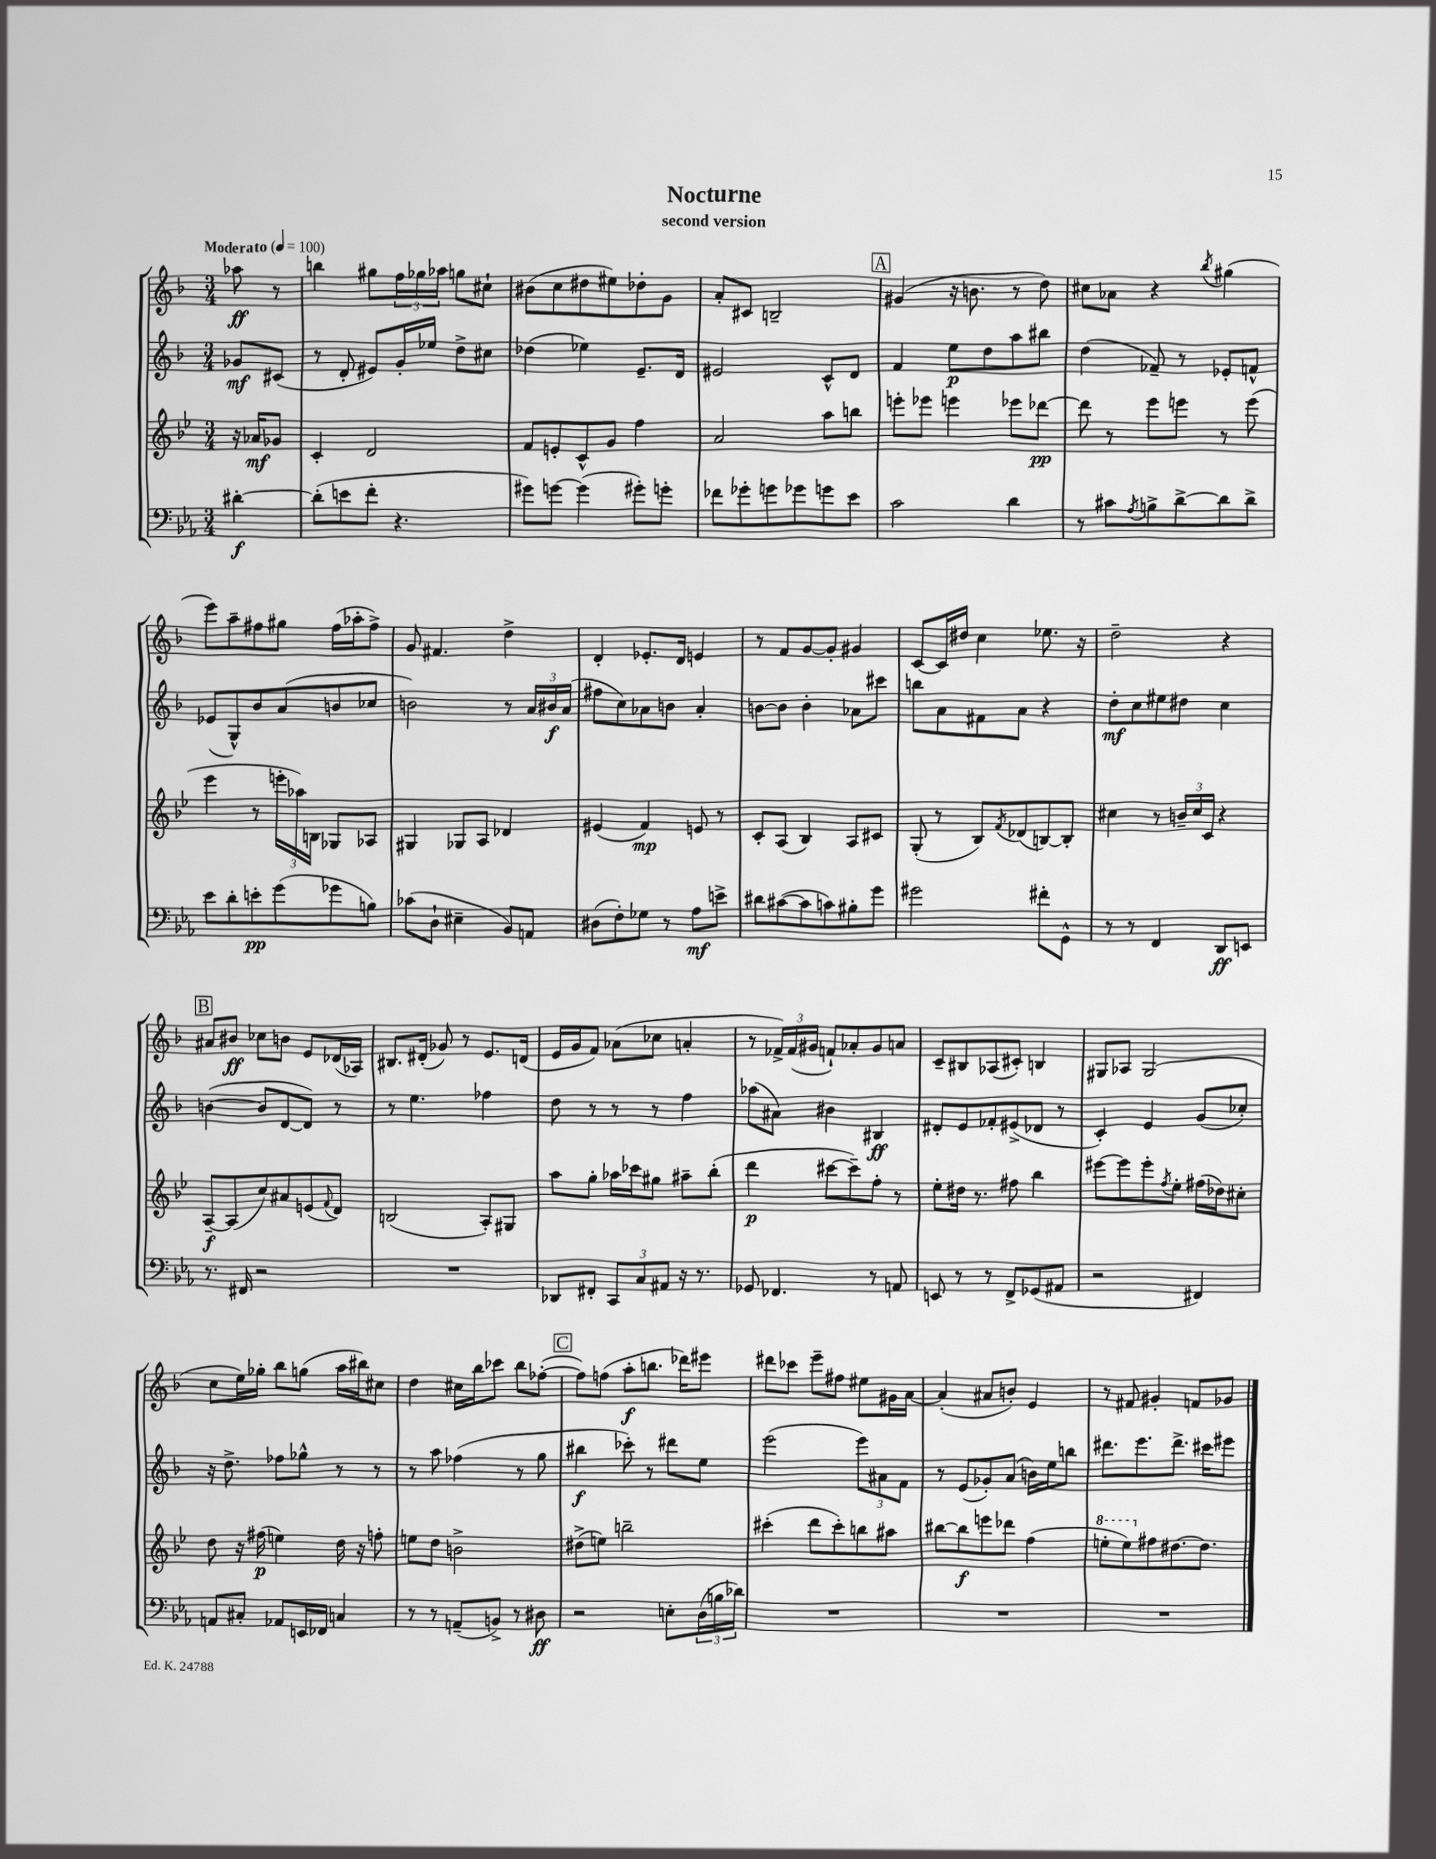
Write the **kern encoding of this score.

**kern	**kern	**kern	**kern
*staff4	*staff3	*staff2	*staff1
*clefF4	*clefG2	*clefG2	*clefG2
*k[b-e-a-]	*k[b-e-]	*k[b-]	*k[b-]
*M3/4	*M3/4	*M3/4	*M3/4
*MM100	*MM100	*MM100	*MM100
[4d#'\	16r	8g-/L	8aa-\
.	16a-/LK	.	.
.	8g-/J	(8c#/J	8r
=	=	=	=
(8d#'\]L	4c'/	8r	4bb\
8e\	.	8d'/	.
8f'\J	2d/	8e#/L)	8gg#\L
4.r	.	16g'/L	24ff\L
.	.	.	24gg-\
.	.	16ee-/JJ	.
.	.	.	24aa-\JJ
.	.	8dd^\L	8gg\L
.	.	8cc#\J	8cc#`\J
=	=	=	=
8g#\L)	8f/L	(4dd-\	(8b#\L
[8g\J	8e'/	.	8cc\
(4g\]	8c^^/	4ee-\)	8dd#\
.	8g/J	.	8ee#\)
8g#'\L)	4ff\	8.e~/L	8dd-'\
8g'\J	.	.	8g\J
.	.	16d/Jk	.
=	=	=	=
8f-\L	2a/	2e#/	8a'/L
8g-'\	.	.	8c#/J
8g\	.	.	2B~/
8g-\	.	.	.
8g\	8aa\L	8c^^/L	.
8e-\J	8bb\J	8d/J	.
=	=	=	=
2c\	8eee'\L	4f/	(4g#/
.	8eee-\J	.	.
.	4eee\	8ee\L	16r
.	.	.	8.b\
.	.	8dd\	.
4d\	8eee-\L	8aa\	8r
.	[8ddd-\J	8bb#\J	8dd\)
=	=	=	=
8r	8ddd-\]	(4dd\	8cc#\L
8c#\L	8r	.	8a-\J
8qA-/	.	.	.
8B^\	8eee-\L	8f-~/)	4r
[8d^\	8eee\J	8r	.
.	.	.	8qbb-/
8d\]	8r	8e-'/L	(4gg#\
8d^\J	(8eee\	8f^^/J	.
=	=	=	=
8e-\L	4eee-\	(8e-/L	8eee\L)
8d'\	.	8G^^/)	8aa~\
8e'\	8r	8b-/	8ff#\
(8g\	24eee'\LL	(8a/	8gg#\J
.	24aa-\)	.	.
.	24B\JJ	.	.
8g-\	8G-/L	8b/	(16ff#\LL
.	.	.	16aa-'\J
8B\J)	8A-/J	8cc-/J	8ff#^\J)
=	=	=	=
(8c-\L	4G#/	2b\)	8g/
8D`\J	.	.	4.f#/
4E#~\	8G-/L	.	.
.	8A/J	.	.
8BB-/L)	4d-/	8r	4dd^\
8AA/J	.	24a/LL	.
.	.	24b#/	.
.	.	(24a/JJ	.
=	=	=	=
(8D#\L	(4e#/	8ff#\L	4d'/
8F'\)	.	8cc\)	.
8G-\J	4f/)	8a-\	8.e-'/L
8r	.	8b\J	.
.	.	.	16d/Jk
8A-\L	8e/	4a-'/	4e/
8e^\J	8r	.	.
=	=	=	=
8d#\L	8c'/L	[8b\L	8r
([8c#\	(8A/J	8b\]J	8f/L
8c#\]	4B-/)	4b'\	[8g/
8c\)	.	.	8g'/]J
8B#'\	8A/L	8a-\L	4g#/
8g\J	8c#/J	8ccc#\J	.
=	=	=	=
2g#\	(8G'/	8bb\L	[8c/L
.	8r	8a\	16c/]L
.	.	.	16dd#/JJ
.	8B-/L)	8f#\	4cc\
.	8qf/	.	.
.	(8d-/	8a\J	.
8f#'\L	[8B/)	4r	8.ee-\
8GG^^\J	8B'/]J	.	.
.	.	.	16r
=	=	=	=
8r	4cc#\	8dd'\L	2dd~\
8r	.	8cc\	.
4FF/	8r	8ee#\	.
.	24b~/LL	8dd#\J	.
.	24cc#/	.	.
.	24c/JJ	.	.
8DD/L	4r	4cc\	4r
8EE/J	.	.	.
=	=	=	=
8.r	[8A~/L	([4b\	8a#/L
.	(8A/]	.	8b#/J
16FF#/	.	.	.
2r	8cc/)	8b/]L	8cc-\L
.	8a#/	[8d/	8b\J
.	(8e/	8d/]J)	8e/L
.	8qqf/	.	.
.	8d/J)	8r	(16d-/L
.	.	.	16A-/JJ)
=	=	=	=
2.r	(2B/	8r	8.B#/L
.	.	4.ee\	.
.	.	.	(16d#'/Jk
.	.	.	8g-/)
.	.	.	8r
.	8A'/L)	4ff-\	8.e/L
.	8G#/J	.	.
.	.	.	(16d/Jk
=	=	=	=
8DD-/L	8aa\L	8dd\	16e/LL
.	.	.	16g/J
8FF#'/J	8gg'\J	8r	8f/J)
12CC/L	16aa-\LL	8r	(8a-\L
.	16ccc-\J	.	.
12C/	.	.	.
.	8gg#\J	8r	8cc-\J
12AA#/J	.	.	.
16r	8aa#~\L	4ff\	4a'/
8.r	.	.	.
.	(8bb-'\J	.	.
=	=	=	=
8GG-/	4ddd\	(8aa-\L	8r
4.FF-/	.	8a#\J)	24f-^/LL)
.	.	.	(24f-/
.	.	.	24g#/JJ
.	[8ccc#\L	4b#\	8f`/L)
.	8ccc#~\])	.	8a-'/
8r	8ff'\J	4B#/	8g#/
8AA/	8r	.	8a/J
=	=	=	=
8EE/	8ee-'\L	8d#'/L	8c~/L
8r	16dd#\Jk	8e/	8B#/
.	8.r	.	.
8r	.	8f-'/	(8A-/
8FF^/L	8ff#\	(8e#^/	8c#'/J)
(8GG-/	4bb-\	8d-/J	4B/
8AA#/J	.	8r	.
=	=	=	=
2r	[8eee#\L	4c'/)	8G#/L
.	8eee#\]	.	8A-/J
.	8eee#'\	4e/	(2G#/
.	8qff/	.	.
.	8ee-'\J	.	.
4FF#/)	(16ff#\LL	(8g/L	.
.	16dd-\J)	.	.
.	8cc#'\J	8cc-'/J)	.
=	=	=	=
8AA/L	8dd\	16r	8cc\L
.	.	8.dd^\	.
8C#'/J	16r	.	16ee\L)
.	(16ff#\	.	16gg-'\JJ
8AA-/L	4ee\)	8ff-\L	8bb-\L
16EE/L	.	8gg-^^\J	(8gg\J
16FF-/JJ	.	.	.
4C/	16dd\	8r	16aa\LL
.	16r	.	16bb#\J)
.	8ff'\	8r	8cc#\J
=	=	=	=
8r	8ee\L	8r	4dd\
8r	8dd\J	8aa\	.
(8AA~/L	2b^\	(4ff-\	16cc#\LL
.	.	.	16bb-\J
8BB^/J)	.	.	8ccc-\J
8r	.	8r	8bb-\L
8D#\	.	8gg\	([8ff-'\J
=	=	=	=
2r	(8dd#^\L	4bb#\	8ff-\]L)
.	8ee\J)	.	(8ff\J
.	2bb~\	8ccc-'\)	8aa'\L
.	.	8r	8.bb\J
8E'\L	.	8ddd#\L	.
.	.	.	16ddd-\LK)
(24D\L	.	8ee\J	8eee#\J
24B\	.	.	.
24d-\JJ)	.	.	.
=	=	=	=
2.r	(4ccc#'\	(2eee\	8ddd#\L
.	.	.	8ccc-\J
.	8ddd\L	.	8eee~\L
.	8ccc#'\)	.	8ff#\J
.	8bb\	12eee\L)	8ee#\L
.	.	12a#\	.
.	8aa#\J	.	16g#\L
.	.	12f\J	.
.	.	.	[16a\JJ
=	=	=	=
2.r	[8bb#\L	8r	(4a'/]
.	8bb#\]	(8e/L	.
.	8eee\	8g-'/)	8a#/L
.	8ddd-\J	(8a/J	8b'/J)
.	(4ff\	16b\LL)	4e/
.	.	16ee\J	.
.	.	8bb\J	.
=	=	=	=
2.r	8eee'\L	8.ddd#\L	8r
.	8eee\)	.	8f#/
.	.	8.eee\	.
.	8ff#\	.	4g#'/
.	[8.dd#\	8.ddd#^\J	.
.	.	.	8f/L
.	8.dd#\]J	16ccc#\LK	.
.	.	8eee#\J	8g-/J
==	==	==	==
*-	*-	*-	*-
